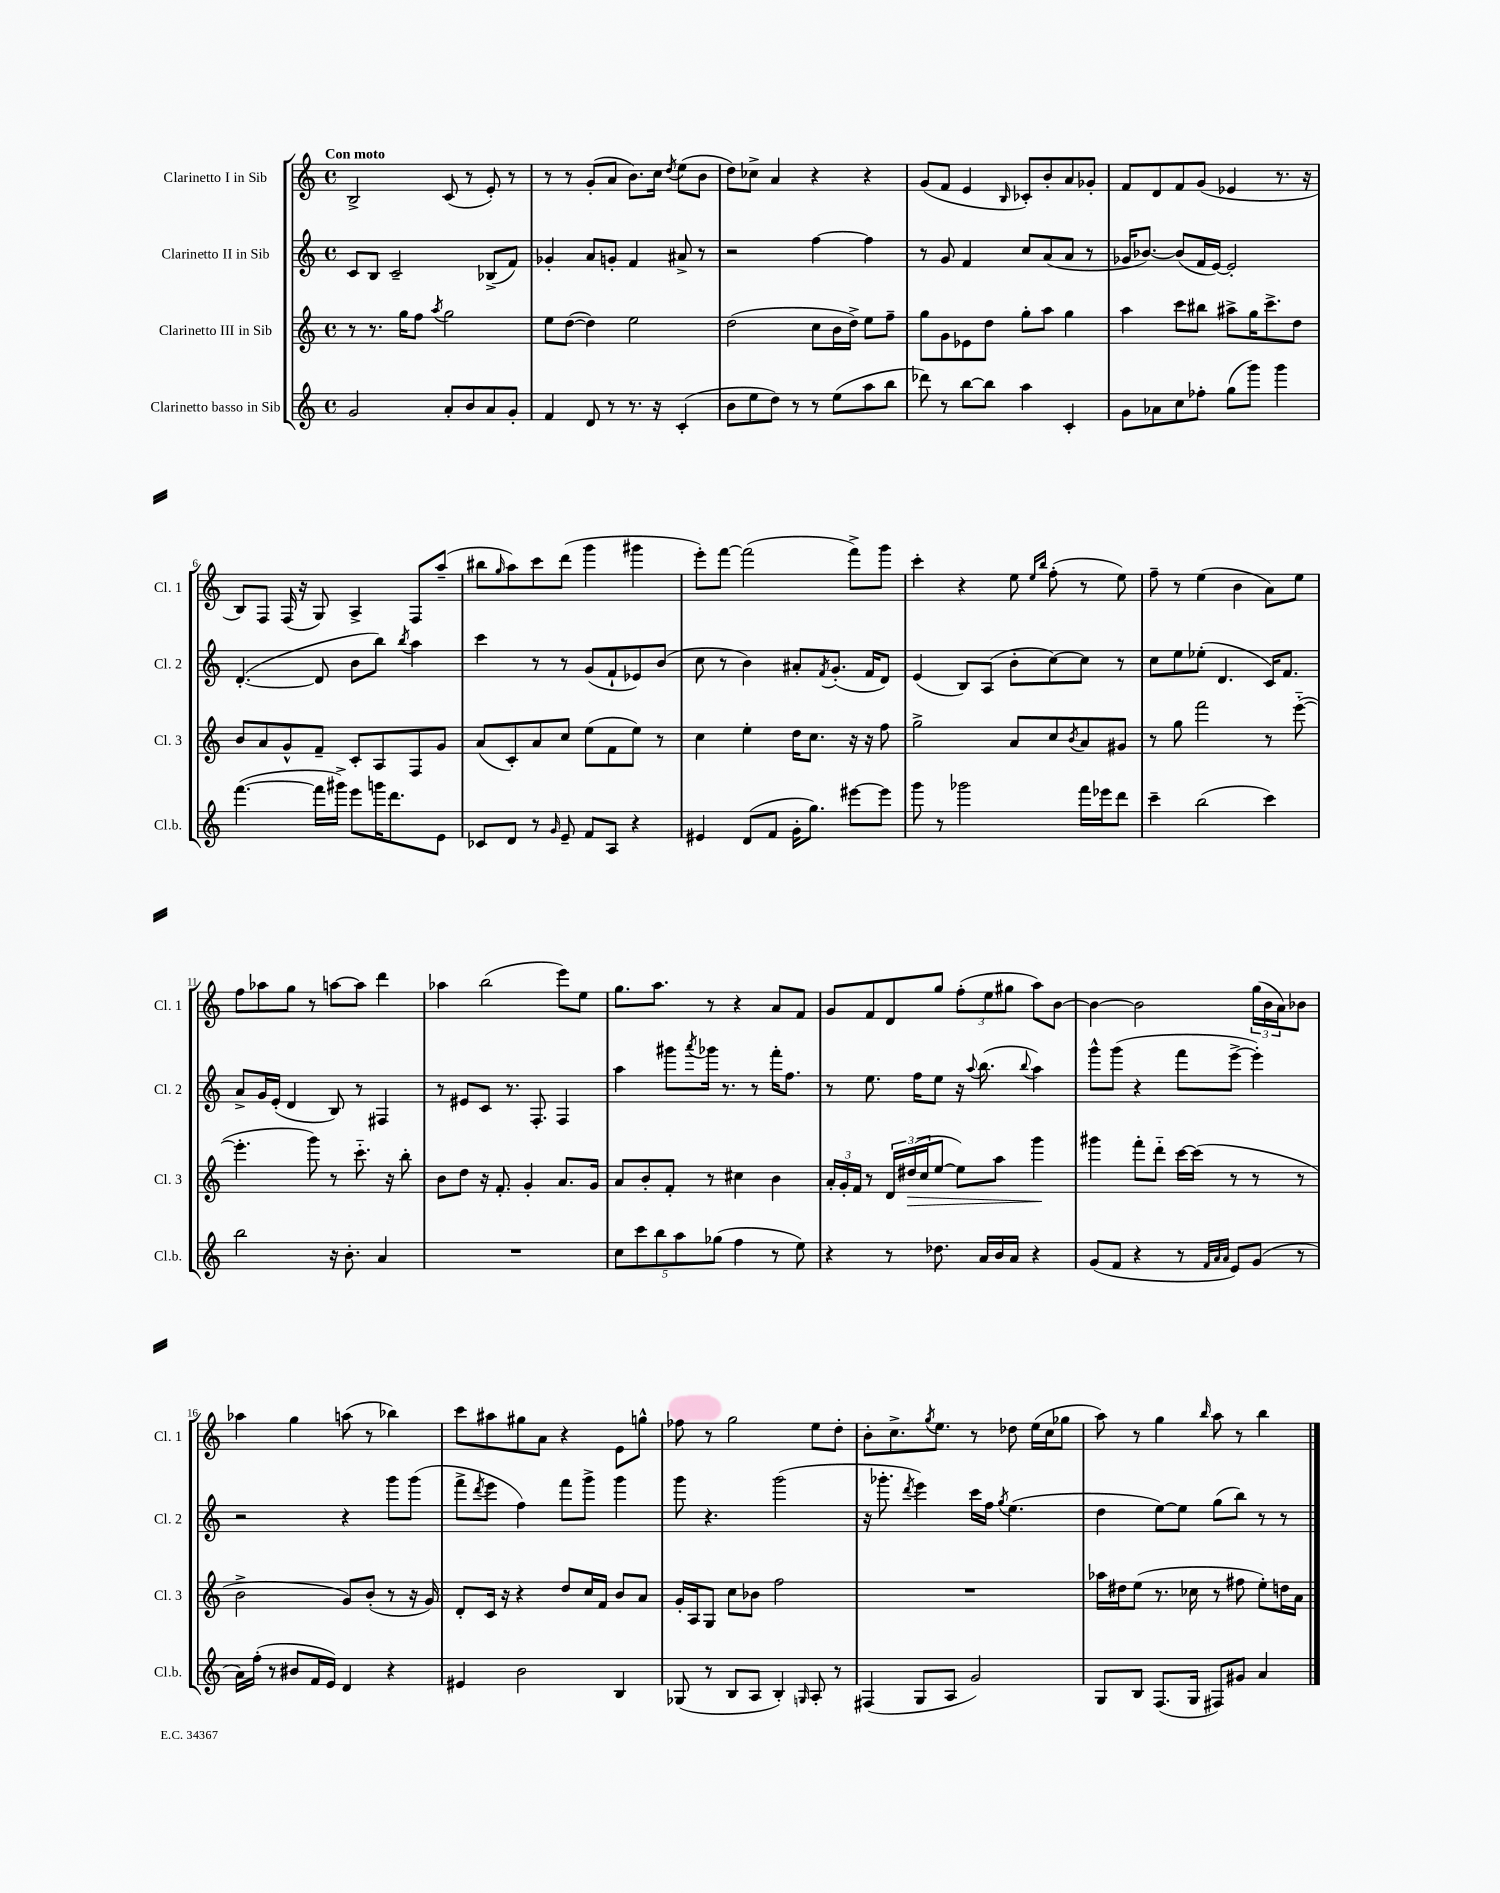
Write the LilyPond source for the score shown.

<<
\new StaffGroup <<
\new Staff = "s0" \with { instrumentName = "Clarinetto I in Sib" shortInstrumentName = "Cl. 1" } {
    \clef treble \key c \major \defaultTimeSignature \time 4/4 \tempo "Con moto"
    b2-> c'8( r8 e'8-.) r8 |
    r8 r8 g'8-.( a'8 b'8.) c''16 \acciaccatura { d''8 } e''8( b'8 |
    d''8) ces''8-> a'4 r4 r4 |
    g'8( f'8 e'4 \grace { b16 } ces'8-.) b'8-. a'8 ges'8-. |
    f'8 d'8 f'8 g'8( ees'4 r8. r16 |
    b8) f8 f16( r16 g8) a4-> f8 a''8--( |
    bis''8 \grace { g''16 } a''8) c'''8 d'''8( g'''4 gis'''4 |
    e'''8-.) f'''8~ f'''2( f'''8->) g'''8 |
    c'''4-. r4 e''8 \grace { e''16 b''16 } f''8-.( r8 e''8) |
    f''8-- r8 e''4( b'4 a'8) e''8 |
    f''8 aes''8 g''8 r8 a''8~ a''8 d'''4 |
    aes''4 b''2( e'''8) e''8 |
    g''8. a''8. r8 r4 a'8 f'8 |
    g'8 f'8 d'8 g''8 \tuplet 3/2 { f''8-.( e''8 gis''8 } a''8) b'8~ |
    b'4~ b'2 \tuplet 3/2 { g''16( b'16 a'16) } bes'8 |
    aes''4 g''4 a''8( r8 bes''4) |
    c'''8 ais''8 gis''8 a'8 r4 e'8 g''8-^ |
    fes''8 r8 g''2 e''8 d''8-. |
    b'8-. c''8.-> \acciaccatura { g''8 } e''8. r8 des''8 e''16( c''16 ges''8 |
    a''8) r8 g''4 \grace { b''16 } a''8 r8 b''4 \bar "|." |
}
\new Staff = "s1" \with { instrumentName = "Clarinetto II in Sib" shortInstrumentName = "Cl. 2" } {
    \clef treble \key c \major \defaultTimeSignature \time 4/4
    c'8 b8 c'2-- bes8->( f'8) |
    ges'4-. a'8 g'8-. f'4 ais'8-> r8 |
    r2 f''4~ f''4 |
    r8 g'8 f'4 c''8 a'8( a'8 r8 |
    ges'16 bes'8.~) bes'8( f'16 e'16~) e'2-. |
    d'4.~-.( d'8 b'8 b''8) \acciaccatura { b''8 } a''4 |
    c'''4 r8 r8 g'8( f'8-! ees'8) b'8( |
    c''8 r8 b'4) ais'8-. \acciaccatura { f'8 } g'8.-.( f'16 d'8) |
    e'4( b8) a8( b'8-. c''8~) c''8 r8 |
    c''8 e''8 ees''8-.( d'4. c'16) f'8. |
    a'8-> g'16 e'16-.( d'4 b8) r8 fis4 |
    r8 eis'8 c'8 r8. f8.-. f4 |
    a''4 gis'''8 \acciaccatura { a'''8 } ges'''16 r8. r8 f'''16-. f''8. |
    r8 e''8. f''16 e''8 r16 \appoggiatura { a''8 } b''8.( \appoggiatura { b''8 } a''4) |
    g'''8-^ g'''8( r4 f'''8 e'''8~-> e'''4-.) |
    r2 r4 g'''8 g'''8( |
    f'''8-> \acciaccatura { d'''8 } e'''8 f''4) f'''8 g'''8-> g'''4 |
    g'''8 r4. g'''2( |
    r16 ges'''8.-. \acciaccatura { d'''8 } e'''4) c'''16 f''16 \acciaccatura { g''8 } e''4.( |
    d''4 e''8~) e''8 g''8( b''8) r8 r8 \bar "|." |
}
\new Staff = "s2" \with { instrumentName = "Clarinetto III in Sib" shortInstrumentName = "Cl. 3" } {
    \clef treble \key c \major \defaultTimeSignature \time 4/4
    r8 r8. g''16 f''8 \acciaccatura { a''8 } g''2 |
    e''8 d''8~( d''4) e''2 |
    d''2( c''8 b'16 d''16->) e''8 f''8-- |
    g''8 g'8 ees'8 d''8 g''8-. a''8 g''4 |
    a''4 c'''8 bis''8 ais''8-> g''16 c'''8.-> d''8 |
    b'8 a'8 g'8-^ f'8-- c'8-. a8 f8 g'8 |
    a'8( c'8-.) a'8 c''8 e''8( f'8 e''8) r8 |
    c''4 e''4-. d''16 c''8. r16 r16 f''8 |
    g''2-> a'8 c''8 \acciaccatura { b'8 } a'8 gis'8 |
    r8 g''8 f'''2 r8 e'''8~-_( |
    e'''4.-. g'''8) r8 c'''8.-_ r16 b''8-. |
    b'8 d''8 r16 f'8.-. g'4-. a'8. g'16 |
    a'8 b'8-. f'8-. r8 cis''4 b'4 |
    \tuplet 3/2 { a'16-. g'16-. f'16 } r8 \tuplet 3/2 { d'16 dis''16\>( c''16 } e''8~ e''8) a''8 g'''4\! |
    gis'''4 f'''8-. d'''8-_ c'''16~ c'''16( r8 r8 r8 |
    b'2-> g'8) b'8-.( r8 r16 g'16) |
    d'8-. c'16 r16 r4 d''8 c''16 f'16 b'8 a'8 |
    g'16-. a16 g8 c''8 bes'8 f''2 |
    R1 |
    aes''16 dis''16 e''8( r8. ces''16 r8 fis''8 e''8-.) d''16 a'16 \bar "|." |
}
\new Staff = "s3" \with { instrumentName = "Clarinetto basso in Sib" shortInstrumentName = "Cl.b." } {
    \clef treble \key c \major \defaultTimeSignature \time 4/4
    g'2 a'8-. b'8 a'8 g'8-. |
    f'4 d'8 r8 r8. r16 c'4-.( |
    b'8 e''8 d''8) r8 r8 e''8( a''8 b''8 |
    des'''8) r8 b''8~ b''8 a''4 c'4-. |
    g'8 aes'8 c''8 fes''8-. g''8( g'''8) g'''4 |
    f'''4.~( f'''16 gis'''16->) e'''8 g'''16 d'''8. e'8 |
    ces'8 d'8 r8 \grace { g'16 } e'8-- f'8 a8 r4 |
    eis'4 d'8( f'8 g'16-. g''8.) eis'''8~ eis'''8 |
    g'''8 r8 ges'''2 f'''16 ees'''16 d'''8 |
    c'''4-- b''2( c'''4) |
    b''2 r16 b'8.-. a'4 |
    R1 |
    \tuplet 5/4 { c''8 c'''8 b''8 a''8 ges''8( } f''4 r8 e''8) |
    r4 r8 des''8. a'16 b'16 a'16 r4 |
    g'8( f'8 r4 r8 \grace { f'32 a'32 a'32 } e'8) g'8( r8 |
    a'16) f''16-.( r8 bis'8 f'16 e'16) d'4 r4 |
    eis'4 b'2 b4 |
    ges8( r8 b8 a8 b4-.) \grace { g16 } a8-. r8 |
    fis4( g8 a8 g'2) |
    g8 b8 f8.( g16 fis8) gis'8 a'4 \bar "|." |
}
>>
>>
